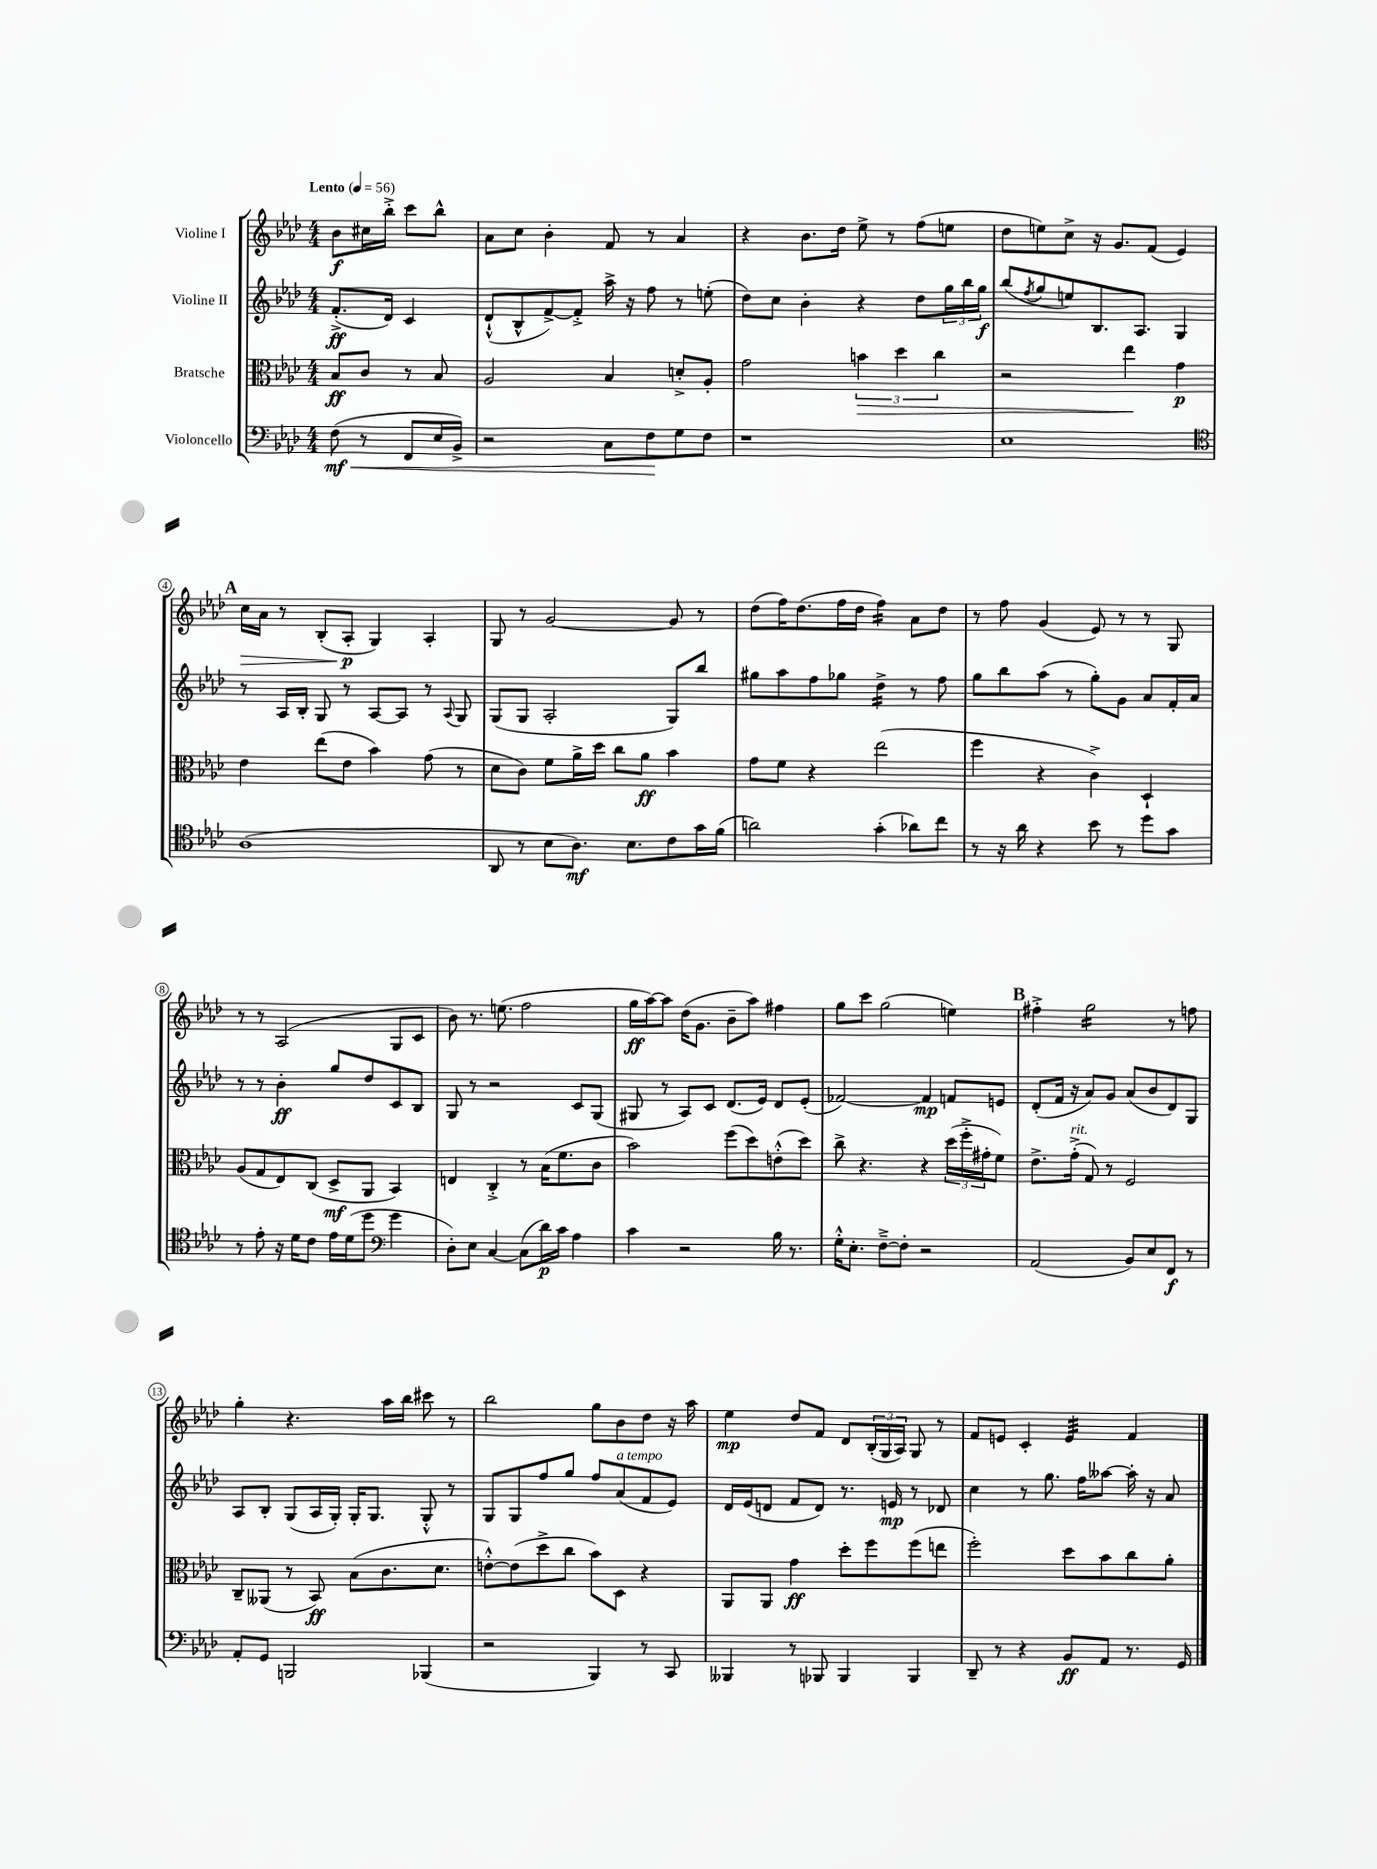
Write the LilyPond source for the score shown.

<<
\new StaffGroup <<
\new Staff = "s0" \with { instrumentName = "Violine I" } {
    \clef treble \key aes \major \numericTimeSignature \time 4/4 \partial 2 \tempo "Lento" 4 = 56
    bes'8\f cis''16 bes''16-.-> c'''8 bes''8-^ |
    aes'8 c''8 bes'4-. f'8 r8 aes'4 |
    r4 bes'8. des''16 ees''8-> r8 f''8( e''8 |
    des''8 e''8) c''8-> r16 g'8. f'8( ees'4) |
    \mark \markup { \bold "A" } c''16\> aes'16 r8 bes8-.( aes8-.\p\! g4) aes4-. |
    g8 r8 g'2~ g'8 r8 |
    des''8( f''16) des''8.( f''16 des''16 f''4:16) aes'8 des''8 |
    r8 f''8 g'4( ees'8) r8 r8 g8 |
    r8 r8 aes2( g8 c'8 |
    bes'8) r8. e''8.( f''2 |
    g''16\ff aes''16~) aes''8 des''16( g'8. bes'8-- aes''8) fis''4 |
    g''8 c'''8 g''2( e''4) |
    \mark \markup { \bold "B" } fis''4-.-> g''2:16 r8 f''8 |
    g''4-. r4. aes''16 bes''16 cis'''8 r8 |
    bes''2 g''8 bes'8 des''8 r16 aes''16 |
    ees''4\mp des''8 f'8 des'8 \tuplet 3/2 { bes16-.( g16 aes16) } g8 r8 |
    f'8 e'8 c'4-. e'4:32 f'4 \bar "|." |
}
\new Staff = "s1" \with { instrumentName = "Violine II" } {
    \clef treble \key aes \major \numericTimeSignature \time 4/4 \partial 2
    f'8.-.->\ff( des'16) c'4 |
    des'8-!-^( bes8-^ f'8~->) f'8-.-> aes''16-> r16 f''8 r8 e''8-.( |
    des''8) c''8 bes'4-. r4 des''8 \tuplet 3/2 { g''16 bes''16 g''16\f } |
    bes''8( \acciaccatura { f''8 } g''8 e''8) bes8. aes8. g4 |
    \mark \markup { \bold "A" } r8 aes16 bes16-. g8 r8 aes8~ aes8 r8 \appoggiatura { aes8 } g8 |
    g8( g8 aes2-. g8) bes''8 |
    gis''8 aes''8 f''8 ges''8 des''4:16-> r8 f''8 |
    g''8 bes''8 aes''8( r8 g''8-.) g'8 aes'8 f'16-. aes'16 |
    r8 r8 bes'4-.\ff g''8 des''8 c'8 bes8 |
    g8 r8 r2 c'8 g8( |
    gis8 r8 aes8) c'8 des'8.( ees'16) des'8 ees'8-.( |
    fes'2~) fes'4\mp f'8 e'8 |
    \mark \markup { \bold "B" } des'8-.( f'16 r16 aes'8) g'8 aes'8( bes'8 des'8) g8 |
    aes8 bes8-. g8( aes16 g16-.) g16-. g8. g8-.-^ r8 |
    g8 g8 f''8 g''8 f''8 aes'8^\markup { \italic "a tempo" }( f'8 ees'8) |
    des'16 ees'16( d'8 f'8 d'8) r8. e'16\mp r8 des'8 |
    c''4 r8 g''8. f''16 aeses''8~ aeses''16-. r16 aes'8 \bar "|." |
}
\new Staff = "s2" \with { instrumentName = "Bratsche" } {
    \clef alto \key aes \major \numericTimeSignature \time 4/4 \partial 2
    bes8\ff c'8 r8 bes8 |
    aes2 bes4 d'8-.-> aes8-. |
    g'2 \tuplet 3/2 { b'4\> des''4 c''4 } |
    r2 ees''4\! g'4\p |
    \mark \markup { \bold "A" } ees'4 ees''8( ees'8 bes'4) g'8( r8 |
    des'8 c'8) f'8 aes'16-> des''16 c''8 aes'8\ff bes'4 |
    g'8 f'8 r4 ees''2( |
    f''4 r4 c'4->) des4-! |
    aes8( g8 ees8) c8( des8->\mf aes,8 bes,4) |
    e4 c4-.-> r8 bes16( f'8. c'8 |
    bes'2) f''8( des''8) e'8-.-^( des''8) |
    c''8-> r4. r4 \tuplet 3/2 { des''16( f''16-.-> gis'16-. } f'8) |
    \mark \markup { \bold "B" } ees'8.-> g'16-.->^\markup { \italic "rit." }( g8) r8 f2 |
    c8-- aeses,8( r8 bes,8\ff) bes8( c'8. des'8. |
    e'8~-.-^) e'8( des''8-> c''8 bes'8) des8 r4 |
    aes,8 aes,8 g'4\ff des''8-. f''8 f''8( e''8 |
    f''2-.) des''8 bes'8 c''8 aes'8-. \bar "|." |
}
\new Staff = "s3" \with { instrumentName = "Violoncello" } {
    \clef bass \key aes \major \numericTimeSignature \time 4/4 \partial 2
    f8\mf\<( r8 f,8 ees16 bes,16->) |
    r2 c8 f8\! g8 f8 |
    r1 |
    ees1 |
    \mark \markup { \bold "A" } \clef tenor aes1( |
    aes,8 r8 bes8 aes8.\mf) bes8. c'8 g'16 f'16( |
    a'2) g'4-.( aes'8) c''8 |
    r8 r16 aes'16 r4 bes'8 r8 des''8 g'8 |
    r8 ees'8-. r16 des'16 c'8 ees'16 des'16( des''8 \clef bass g'4 |
    des8-.) ees8 c4~ c8( des'16\p) c'16 aes4 |
    c'4 r2 bes16 r8. |
    g16-.-^ ees8.-. f8~---> f8-. r2 |
    \mark \markup { \bold "B" } aes,2( bes,8) ees8 f,8\f r8 |
    aes,8-. g,8 b,,2 bes,,4( |
    r2 bes,,4) r8 c,8 |
    beses,,4 r8 bes,,8 bes,,4 bes,,4 |
    des,8-- r8 r4 bes,8\ff aes,8 r8. g,16 \bar "|." |
}
>>
>>
\layout { \context { \Score \override BarNumber.stencil = #(make-stencil-circler 0.1 0.3 ly:text-interface::print) } }
